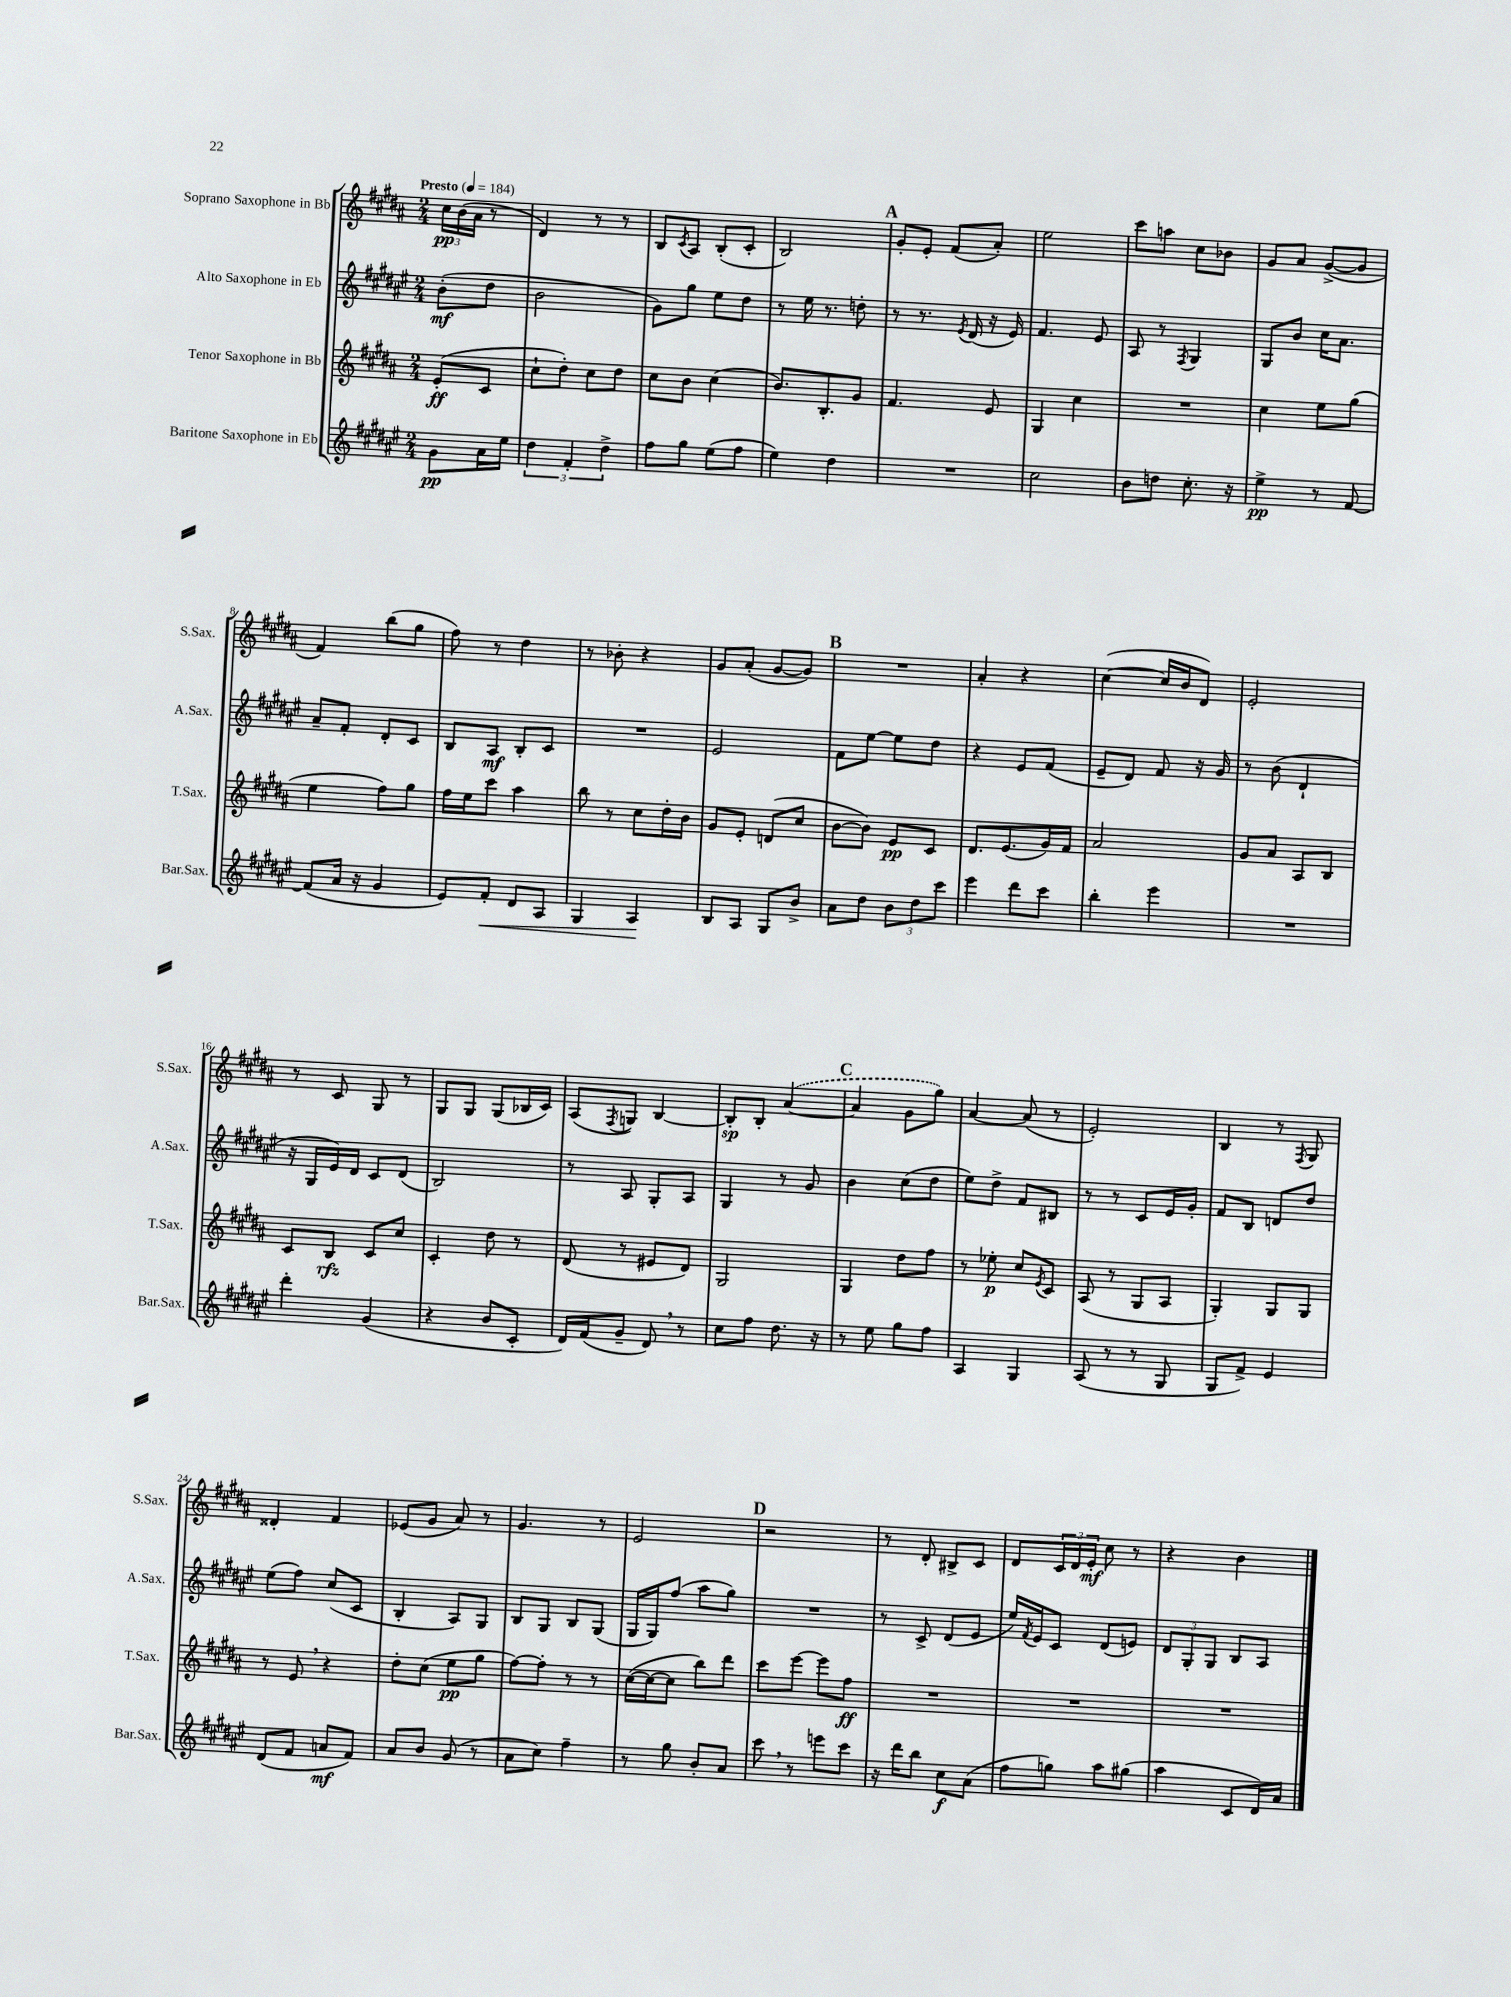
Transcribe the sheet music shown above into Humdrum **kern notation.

**kern	**kern	**kern	**kern
*staff4	*staff3	*staff2	*staff1
*clefG2	*clefG2	*clefG2	*clefG2
*k[f#c#g#d#a#e#]	*k[f#c#g#d#a#]	*k[f#c#g#d#a#e#]	*k[f#c#g#d#a#]
*M2/4	*M2/4	*M2/4	*M2/4
*MM184	*MM184	*MM184	*MM184
8g#\L	(8e'/L	(8b'\L	24cc#\LL
.	.	.	(24b\
.	.	.	24a#\JJ
16a#\L	8c#/J	8dd#\J	8r
16ee#\JJ	.	.	.
=	=	=	=
6dd#\	8cc#`\L	2b\	4d#/)
.	8dd#'\J)	.	.
6f#'/	.	.	.
.	8cc#\L	.	8r
6dd#^\	.	.	.
.	8dd#\J	.	8r
=	=	=	=
8ff#\L	8cc#\L	8g#\L)	8B/L
.	.	.	8qc#/
8gg#\J	8b\J	8gg#\J	8A#/J
(8ee#\L	(4cc#\	8ee#\L	(8B'/L
8ff#\J	.	8dd#\J	8c#'/J
=	=	=	=
4ee#\)	8.b/L)	8r	2B/)
.	.	16ee#\	.
.	8.B'/	8.r	.
4dd#\	.	.	.
.	8g#/J	8dd'\	.
=	=	=	=
2r	4.f#/	8r	8g#'/L
.	.	8.r	8e'/J
.	.	.	(8f#/L
.	.	8qe#/	.
.	.	(16d#/	.
.	8e/	16r	8a#'/J)
.	.	16e#/)	.
=	=	=	=
2cc#\	4G#/	4.f#/	2ee\
.	4cc#\	.	.
.	.	8e#/	.
=	=	=	=
8b\L	2r	8A#/	8ccc#\L
8dd\J	.	8r	8aa\J
.	.	8qF#/	.
8.cc#'\	.	4G#/	8cc#\L
.	.	.	8b-\J
16r	.	.	.
=	=	=	=
4ee#^\	4cc#\	8G#/L	8g#/L
.	.	8b/J	8a#/J
8r	8ee\L	16cc#\LK	([8g#^/L
.	.	8.a#\J	.
[8f#/	(8gg#\J	.	8g#/]J
=	=	=	=
(8f#/]L	4ee\	8a#~/L	4f#/)
16a#/Jk	.	8f#'/J	.
16r	.	.	.
4g#/	8ff#\L)	8d#'/L	(8bb\L
.	8gg#\J	8c#/J	8gg#\J
=	=	=	=
8e#/L)	16ff#\LL	8B/L	8ff#\)
.	16ee\J	.	.
8f#'/J	8ccc#\J	8A#/J	8r
8d#/L	4aa#\	8B'/L	4dd#\
8A#/J	.	8c#/J	.
=	=	=	=
4G#/	8bb\	2r	8r
.	8r	.	8b-'\
4A#/	8cc#\L	.	4r
.	16dd#'\L	.	.
.	16b\JJ	.	.
=	=	=	=
8B/L	8g#/L	2e#/	8g#/L
8A#/J	8e'/J	.	(8a#'/J
8G#/L	(8d/L	.	[8g#/L
8b^/J	8cc#/J	.	8g#/]J)
=	=	=	=
8a#\L	[8b\L	8f#\L	2r
8dd#\J	8b\]J)	[8ee#\J	.
12b\L	8e/L	8ee#\]L	.
12dd#\	.	.	.
.	8c#/J	8dd#\J	.
12ccc#\J	.	.	.
=	=	=	=
4eee#\	8.d#/L	4r	4a#'/
.	(8.e/	.	.
8ddd#\L	.	8e#/L	4r
8ccc#\J	16g#/L)	(8f#/J	.
.	16f#/JJ	.	.
=	=	=	=
4bb'\	2a#/	8e#~/L	([4cc#\
.	.	8d#/J)	.
4eee#\	.	8f#/	16cc#/]LL
.	.	.	16b/J
.	.	16r	8d#/J)
.	.	16g#/	.
=	=	=	=
2r	8g#/L	8r	2e'/
.	8a#/J	(8b\	.
.	8A#/L	4d#`/	.
.	8B/J	.	.
=	=	=	=
4ddd#'\	8c#/L	16r	8r
.	.	16G#/LL	.
.	8B/J	16e#/)	8c#/
.	.	16d#/JJ	.
(4g#/	8c#/L	8c#/L	8G#/
.	8cc#/J	(8d#/J	8r
=	=	=	=
4r	4c#'/	2B/)	8G#/L
.	.	.	8G#/J
8b/L	8dd#\	.	(8G#/L
8c#'/J	8r	.	16B-/L
.	.	.	16c#/JJ)
=	=	=	=
16d#/LL)	(8d#/	8r	(8A#/L
(16f#/J	.	.	.
.	.	.	8qF#/
8g#~/J	8r	8A#/	8G/J)
8d#/)	8e#/L	8G#'/L	[4B/
8r	8d#/J)	8A#/J	.
=	=	=	=
8cc#\L	2G#/	4G#/	8B'/]L
8ff#\J	.	.	8B'/J
8.dd#\	.	8r	([4a#/
.	.	8g#/	.
16r	.	.	.
=	=	=	=
8r	4G#/	4b\	4a#/]
8ee#\	.	.	.
8gg#\L	8dd#\L	(8cc#\L	8g#\L
8ff#\J	8ff#\J	8dd#\J	8gg#\J)
=	=	=	=
4A#/	8r	8ee#\L)	[4a#/
.	8ee-'\	8dd#^\J	.
4G#/	8cc#/L	8f#/L	(8a#/]
.	8qe/	.	.
.	8c#/J	8B#/J	8r
=	=	=	=
(8A#/	(8A#/	8r	2e'/)
8r	8r	8r	.
8r	8G#/L	8c#/L	.
8G#/	8A#/J	16e#/L	.
.	.	16g#'/JJ	.
=	=	=	=
8G#/L	4G#'/)	8f#/L	4B/
8f#^/J)	.	8B/J	.
4e#/	8G#/L	8d/L	8r
.	.	.	8qF#/
.	8G#/J	8dd#/J	8G#/
=	=	=	=
(8d#/L	8r	(8ee#\L	4d##'/
8f#/J	8e/	8ff#\J)	.
8a/L	4r	(8cc#/L	4f#/
8f#/J)	.	8c#/J	.
=	=	=	=
8a#/L	8dd#'\L	4B'/	(8e-/L
8b/J	(8cc#\J	.	8g#/J
(8g#/	8ee\L	8A#/L)	8a#/)
8r	8gg#\J	8G#/J	8r
=	=	=	=
8a#\L	[8ff#\L)	8B/L	4.g#/
8cc#\J)	8ff#'\]J	8G#/J	.
4ff#~\	8r	8B/L	.
.	8r	(8G#/J	8r
=	=	=	=
8r	([16cc#\LL	16G#/LL	2e/
.	16cc#\_J	16G#/J)	.
8gg#\	8cc#\]J	(8ff#/J	.
8b'/L	8bb\L)	8aa#\L	.
8a#/J	8ddd#\J	8gg#\J)	.
=	=	=	=
8ccc#\	8ccc#\L	2r	2r
8r	[8eee\J	.	.
8eee\L	8eee\]L	.	.
8ccc#\J	8ff#\J	.	.
=	=	=	=
16r	2r	8r	8r
16ddd#\LK	.	.	.
8bb\J	.	8c#^/	8d#'/
8cc#\L	.	(8d#/L	8B#^/L
(8a#\J	.	8e#/J	8c#/J
=	=	=	=
8ff#\L	2r	16ee#/LL)	8d#/L
.	.	8qf#/	.
.	.	16e#/J	.
8gg\J)	.	8c#/J	24c#/L
.	.	.	24d#/
.	.	.	24e'/JJ
8aa#\L	.	(8d#/L	8cc#\
(8gg#\J	.	8e/J)	8r
=	=	=	=
4aa#\	2r	12d#/L	4r
.	.	12G#'/	.
.	.	12G#/J	.
8c#/L	.	8B/L	4b\
16d#/L)	.	8A#/J	.
16a#/JJ	.	.	.
==	==	==	==
*-	*-	*-	*-
